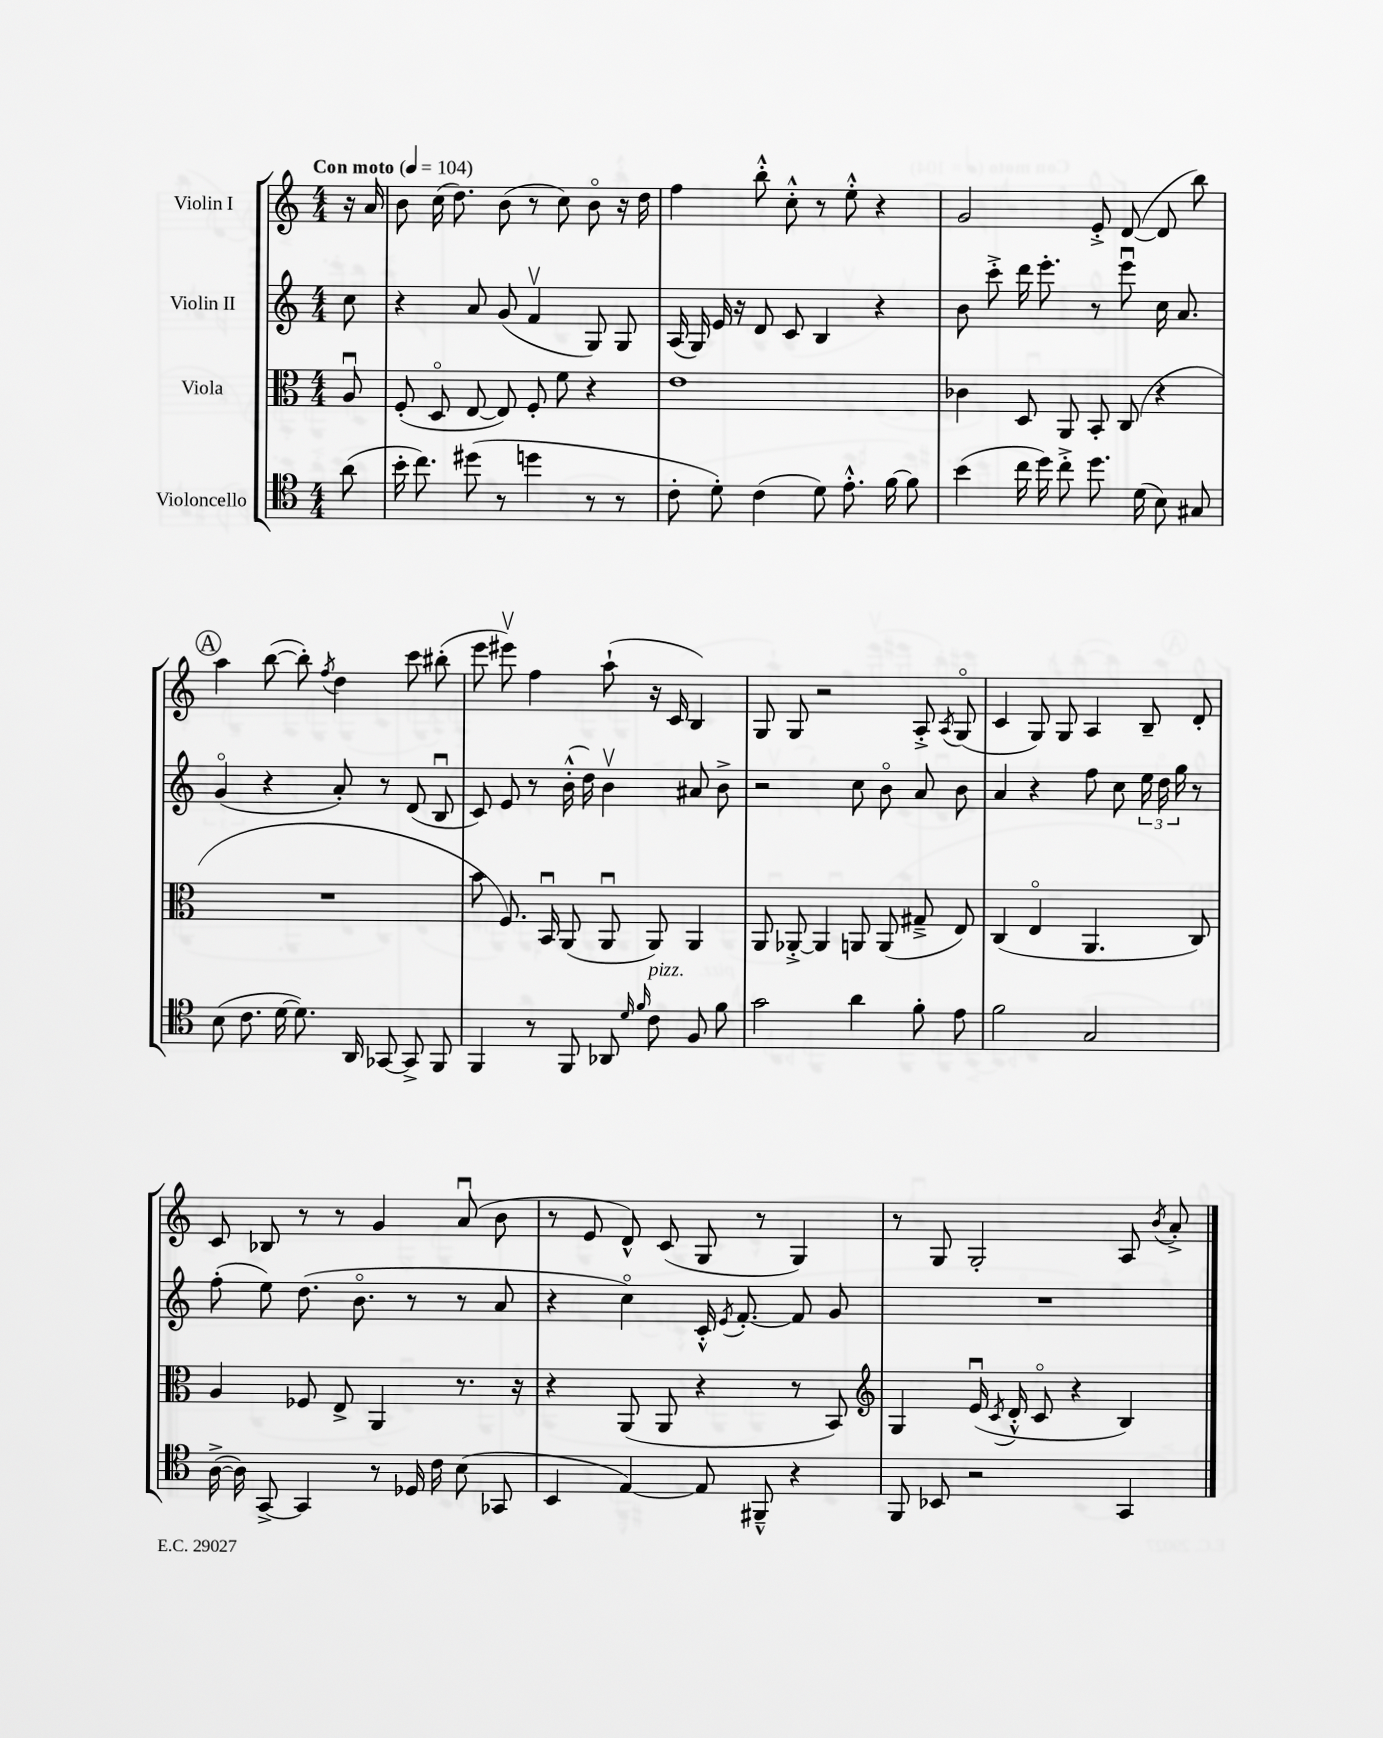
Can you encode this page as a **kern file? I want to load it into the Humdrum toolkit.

**kern	**kern	**kern	**kern
*part4	*part3	*part2	*part1
*staff4	*staff3	*staff2	*staff1
*I"Violoncello	*I"Viola	*I"Violin II	*I"Violin I
*clefC4	*clefC3	*clefG2	*clefG2
*k[]	*k[]	*k[]	*k[]
*M4/4	*M4/4	*M4/4	*M4/4
*MM104	*MM104	*MM104	*MM104
=	=	=	=
!	!	!	!LO:TX:a:B:t=Con moto
(8a\	8Au/	8cc\	16r
.	.	.	16a/
=1	=1	=1	=1
16b'\	(8F'/	4r	8b\
8.cc\)	.	.	.
.	8D/	.	(16cc\
.	.	.	8.dd\)
(8dd#X\	[8E/	8a/	.
8r	8E/])	(8g/	(8b\
4ddn\	8F'/	4fv/	8r
.	8f\	.	8cc\)
8r	4r	8G/)	8b\
8r	.	8G/	16r
.	.	.	16dd\
=2	=2	=2	=2
8c'\	1e	(16A/	4ff\
.	.	16G/)	.
8d'\)	.	16e/	.
.	.	16r	.
(4c\	.	8d/	8bb'^^\
.	.	8c/	8cc'^^\
8d\)	.	4B/	8r
8.e'^^\	.	.	8ee'^^\
.	.	4r	4r
[16f\	.	.	.
8f\]	.	.	.
=3	=3	=3	=3
(4b\	4c-X\	8b\	2g/
.	.	8ccc'^\	.
16cc\	8D/	16ddd\	.
16dd\)	.	8.eee'\	.
8cc'^\	8AA/	.	.
8.dd\	8BB'/	8r	8e'^/
.	(8C/	8eeeu\	([8d/
(16d\	.	.	.
8B\)	4r	16cc\	8d/]
.	.	8.a/	.
8G#X/	.	.	8bb\)
!!LO:LB:g=z
!!LO:REH:place=s1:t=A
=4	=4	=4	=4
(8B\	1r	(4g/	4aa\
8.c\	.	.	.
.	.	4r	([8bb\
[16d\	.	.	.
8.d\])	.	.	8bb'\])
.	.	.	8qff/
.	.	8a'/)	4dd\
16AA/	.	.	.
[8GG-X/	.	8r	.
8GG-^/]	.	(8d/	8ccc\
8FF/	.	8Bu/	(8bb#X'\
=5	=5	=5	=5
4FF/	8b\	8c/)	8eee\
.	8.F/)	8e/	8eee#Xv\)
8r	.	8r	4ff\
.	16BBu/	.	.
8FF/	(8AA/	(16b'^^\	.
.	.	16dd\)	.
8AA-X/	8AAu/	4bv\	(8aa`\
16qqd/	.	.	.
16qqf/	.	.	.
!LO:TX:a:i:t=pizz.	!	!	!
8c\	8AA/)	.	16r
.	.	.	16c/
8F/	4AA/	8a#X/	4B/)
8f\	.	8b^\	.
=6	=6	=6	=6
2g\	8AA/	2r	8G/
.	[8AA-X'^/	.	8G/
.	4AA-/]	.	2r
4a\	8AAn/	8cc\	.
.	(8AA/	8b\	.
8f'\	8G#X~^/	8a/	8A'^/
.	.	.	8qA/
8e\	8E/)	8b\	(8G/
=7	=7	=7	=7
2f\	(4C/	4a/	4c/
.	4E/	4r	8G/)
.	.	.	8G/
2G/	4.AA/	8ff\	4A/
.	.	8cc\	.
.	.	24ee\	8B~/
.	.	24dd\	.
.	.	24gg\	.
.	8C/)	8r	8d'/
!!LO:LB:g=z
=8	=8	=8	=8
([16A^\	4A/	(8ff'\	8c/
16A\])	.	.	.
[8GG^/	.	8ee\)	8B-X/
4GG/]	8F-X/	(8.dd\	8r
.	8E^/	.	8r
.	.	8.b\	.
8r	4AA/	.	4g/
16D-X/	.	8r	.
16c\	.	.	.
(8B\	8.r	8r	(8au/
8GG-X/	.	8a/	8b\
.	16r	.	.
=9	=9	=9	=9
4BB/	4r	4r	8r
.	.	.	8e/
[4E/)	(8AA/	4cc\)	8d^^/)
.	8AA/	.	(8c/
8E/]	4r	16c'^^/	8G/
.	.	8qe/	.
.	.	[8.f'/	.
8FF#X~^^/	.	.	8r
4r	8r	8f/]	4G/)
.	8BB/)	8g/	.
=10	=10	=10	=10
*	*clefG2	*	*
8FF/	4G/	1r	8r
8BB-X/	.	.	8G/
2r	(16eu/	.	2G'/
.	8qc/	.	.
.	16d'^^/	.	.
.	8c/	.	.
.	4r	.	.
4GG/	4B/)	.	8A/
.	.	.	8qb/
.	.	.	8a'^/
==	==	==	==
*-	*-	*-	*-
